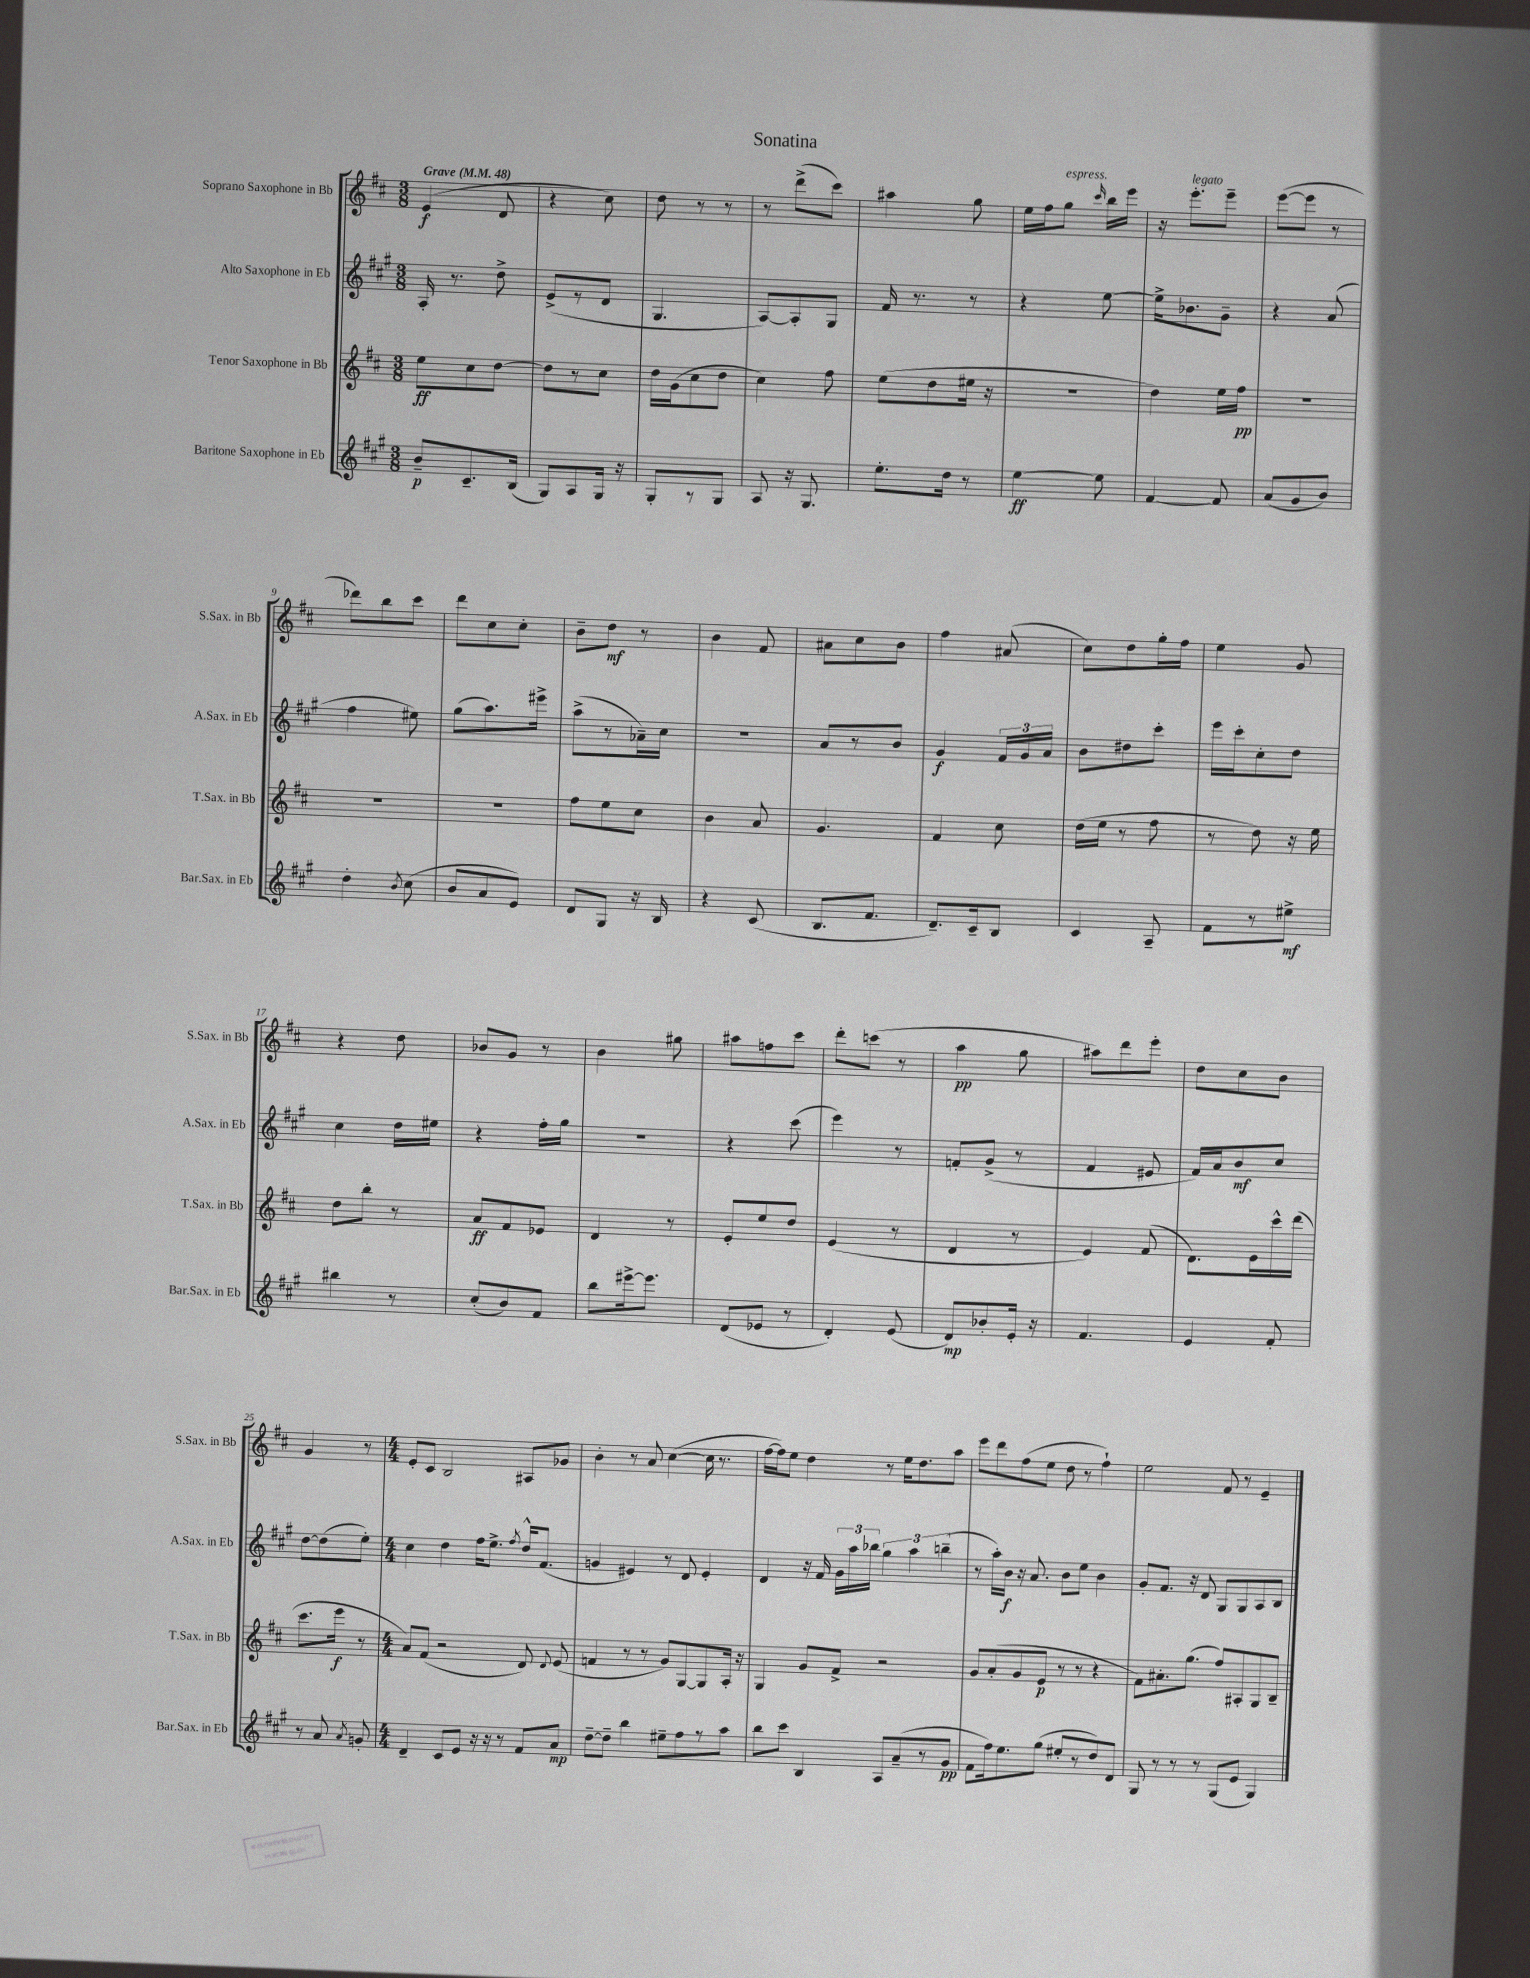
\header { title = "Sonatina" }
<<
\new StaffGroup <<
\new Staff = "s0" \with { instrumentName = "Soprano Saxophone in Bb" shortInstrumentName = "S.Sax. in Bb" } {
    \clef treble \key d \major \numericTimeSignature \time 3/8 \tempo "Grave" 4 = 48
    \autoBeamOff e'4\f( d'8 |
    r4 cis''8) |
    d''8 r8 r8 |
    r8 d'''8[->( cis'''8]) |
    ais''4 g''8 |
    e''16[ fis''16 g''8]^\markup { \italic "espress." } \grace { cis'''16 } b''16[ e'''16] |
    r16 e'''8.[-.^\markup { \italic "legato" } e'''8]-- |
    e'''8[~( e'''8] r8 |
    des'''8[) b''8 cis'''8] |
    d'''8[ cis''8 cis''8]-. |
    b'8[-- d''8]\mf r8 |
    b'4 fis'8 |
    ais'8[ cis''8 b'8] |
    fis''4 ais'8( |
    cis''8[) d''8 g''16-. fis''16] |
    e''4 g'8 |
    r4 d''8 |
    bes'8[ g'8] r8 |
    b'4 gis''8 |
    ais''8[ f''8 cis'''8] |
    d'''8[-. c'''8]( r8 |
    a''4\pp g''8 |
    ais''8[) d'''8 e'''8]-. |
    d''8[ cis''8 b'8] |
    g'4 r8 |
    \numericTimeSignature \time 4/4 e'8[-. cis'8] b2 ais8[ ges'8] |
    b'4-. r8 a'8 cis''4~( cis''16 r8. |
    fis''16[~ fis''16) e''8] d''4 r8 e''16[ d''8. a''8] |
    e'''8[ d'''8 fis''8( e''8] d''8 r8 fis''4-!) |
    e''2 fis'8 r8 e'4-- \bar "|." |
}
\new Staff = "s1" \with { instrumentName = "Alto Saxophone in Eb" shortInstrumentName = "A.Sax. in Eb" } {
    \clef treble \key a \major \numericTimeSignature \time 3/8
    \autoBeamOff a16-. r8. d''8-> |
    e'8[->( r8 d'8] |
    gis4. |
    a8[~) a8-. gis8] |
    fis'16 r8. r8 |
    r4 e''8~ |
    e''16[-> bes'8. gis'8]-- |
    r4 a'8( |
    fis''4 eis''8) |
    gis''8[( a''8.) eis'''16]-> |
    a''8[->( r8 aes'16--) cis''16] |
    r4. |
    a'8[ r8 b'8] |
    gis'4\f \tuplet 3/2 { fis'16[ gis'16 a'16] } |
    b'8[ dis''8 cis'''8]-. |
    e'''16[ cis'''16-. cis''8-. d''8] |
    cis''4 d''16[ eis''16] |
    r4 fis''16[-. gis''16] |
    R4. |
    r4 cis'''8( |
    e'''4) r8 |
    f'8[-. gis'8]->( r8 |
    fis'4 eis'8 |
    fis'16[) a'16 b'8\mf cis''8] |
    d''8[~ d''8( e''8]-.) |
    \numericTimeSignature \time 4/4 cis''4 d''4 fis''16[ e''8.]-> \acciaccatura { fis''8 } d''16[-^ fis'8.]( |
    g'4 eis'4) r8 d'8 eis'4-. |
    d'4 r16 fis'16 \tuplet 3/2 { gis'16[ a''16 bes''16] } \tuplet 3/2 { gis''4 a''4 b''4--( } |
    r8 a''16[-.) b'16]\f r16 a'8. b'8[ e''8] b'4 |
    gis'8[-. fis'8.] r16 d'8 gis8[ gis8 a8 b8] \bar "|." |
}
\new Staff = "s2" \with { instrumentName = "Tenor Saxophone in Bb" shortInstrumentName = "T.Sax. in Bb" } {
    \clef treble \key d \major \numericTimeSignature \time 3/8
    \autoBeamOff e''8[\ff cis''8 d''8]~ |
    d''8[ r8 cis''8] |
    d''16[ g'16( cis''8 d''8] |
    cis''4) fis''8 |
    e''8[( d''8 eis''16] r16 |
    r4. |
    d''4) e''16[ fis''16]\pp |
    R4. |
    R4. |
    R4. |
    fis''8[ e''8 cis''8] |
    b'4 a'8 |
    g'4. |
    fis'4 cis''8 |
    d''16[( e''16] r8 fis''8 |
    r8 d''8) r16 e''16 |
    d''8[ b''8]-. r8 |
    a'8[\ff fis'8 ees'8] |
    d'4 r8 |
    e'8[-. e''8 d''8] |
    e'4( r8 |
    d'4 r8 |
    e'4) fis'8( |
    d'8.[) e'16 cis'''16-^ d'''16]( |
    cis'''8.[ e'''16]\f r8 |
    \numericTimeSignature \time 4/4 a'8[) fis'8]( r2 d'8) \appoggiatura { d'8 } e'8( |
    f'4 r8 r8 g'8[) g8~ g8 a16]-. r16 |
    g4 g'8[ fis'8]-> r2 |
    g'8[ a'8-.( g'8 e'8]\p r8 r8 r4 |
    fis'8[) ais'8.-. g''8.]( fis''8[) ais8-. g8 b8]-- \bar "|." |
}
\new Staff = "s3" \with { instrumentName = "Baritone Saxophone in Eb" shortInstrumentName = "Bar.Sax. in Eb" } {
    \clef treble \key a \major \numericTimeSignature \time 3/8
    \autoBeamOff b'8[--\p cis'8.-- b16]( |
    gis8[) a8 gis16] r16 |
    gis8[-. r8 gis8] |
    a8 r16 gis8. |
    e''8.[-. d''16] r8 |
    e''4~\ff e''8 |
    fis'4~ fis'8 |
    a'8[( gis'8 b'8]) |
    d''4-. \acciaccatura { b'8 } cis''8( |
    b'8[ a'8 e'8]) |
    d'8[ gis8] r16 b16 |
    r4 cis'8( |
    b8.[ fis'8.] |
    d'8.[--) cis'16-- b8] |
    cis'4 a8-- |
    fis'8[ r8 eis''8]->\mf |
    bis''4 r8 |
    cis''8[-.( b'8) fis'8] |
    b''8[ eis'''16~-> eis'''8.] |
    d'8[( ees'8] r8 |
    d'4-.) e'8( |
    d'8[\mp) bes'8-. e'16]-. r16 |
    fis'4. |
    e'4 fis'8-. |
    r8 a'8 \acciaccatura { a'8 } g'8-. |
    \numericTimeSignature \time 4/4 d'4-- cis'8[ e'8] r16 r16 r8 fis'8[ a'8]\mp |
    d''8[~-- d''8]-- b''4 eis''8[-- fis''8 r8 a''8] |
    b''8[ cis'''8] b4 a8[ a'8--( r8 gis'8]\pp |
    fis'8[ fis''16) e''8. gis''8]( eis''8[-. r8 d''8) d'8] |
    gis8 r8 r8 r8 gis8[( e'8] gis4) \bar "|." |
}
>>
>>
